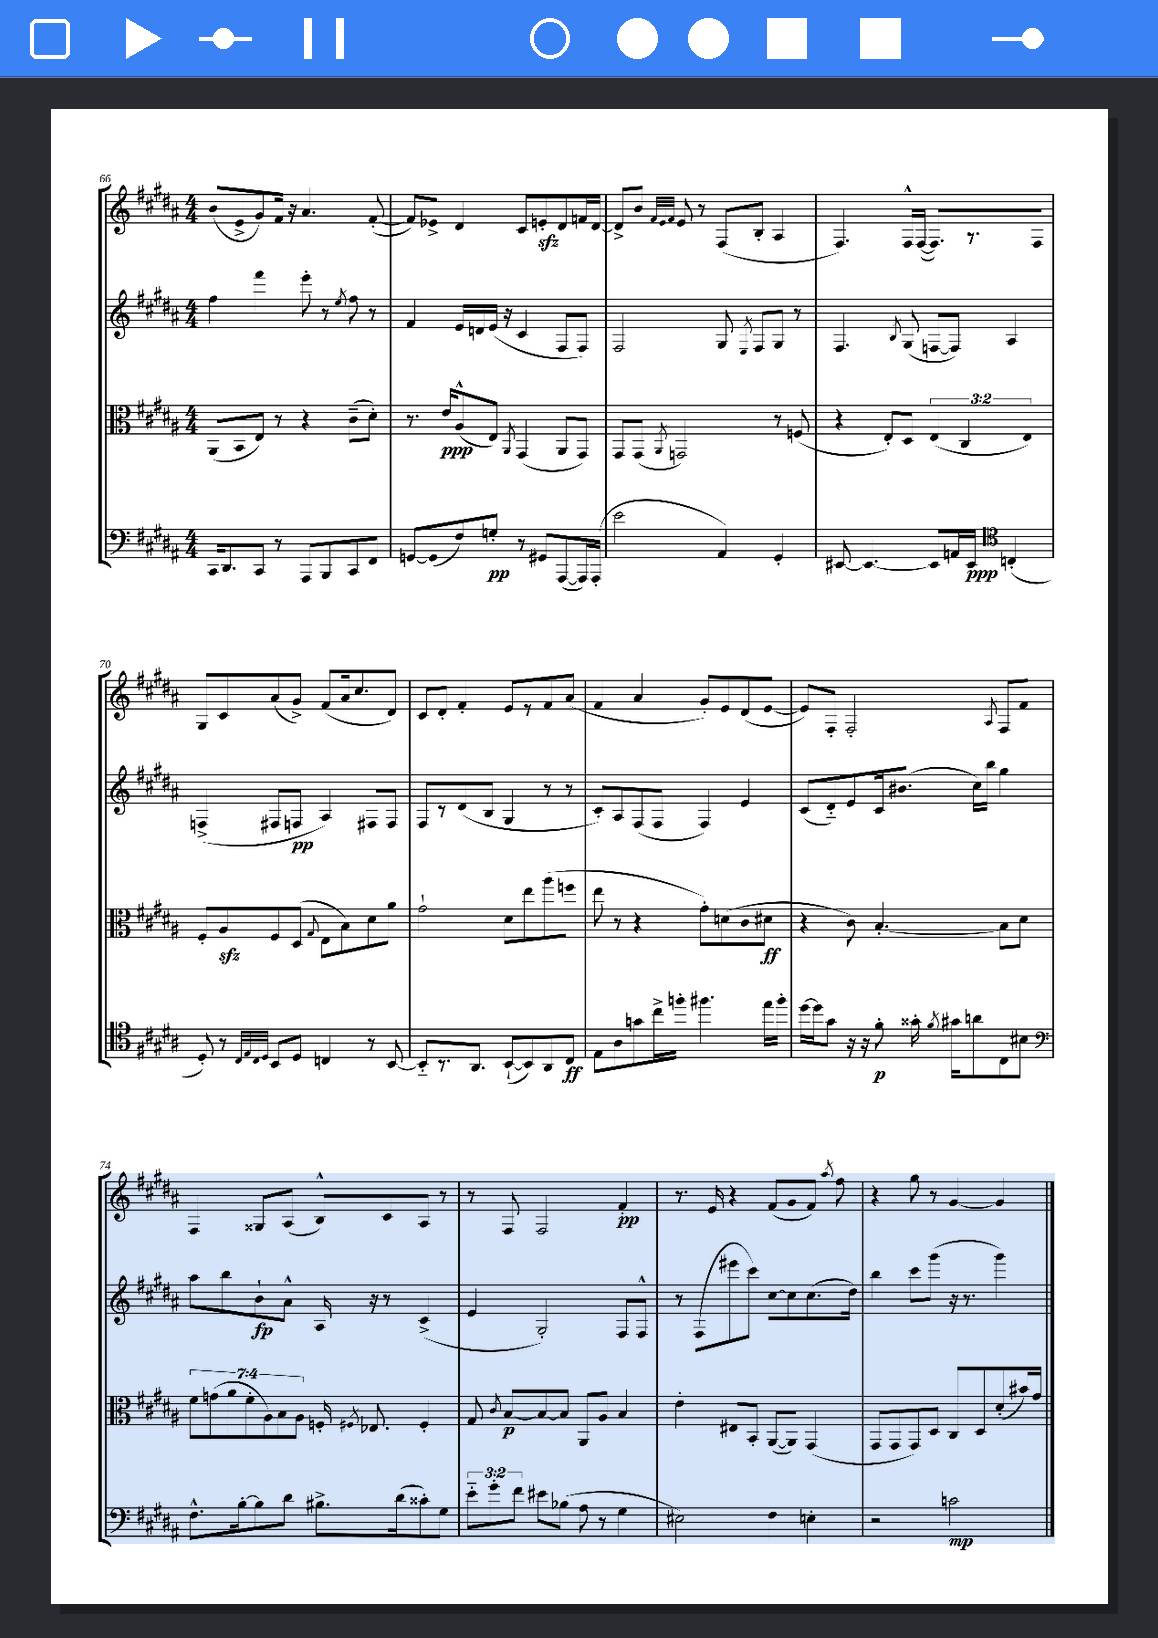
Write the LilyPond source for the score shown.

<<
\new StaffGroup <<
\new Staff = "s0" {
    \clef treble \key b \major \numericTimeSignature \time 4/4
    \autoBeamOff b'8[( e'8-> gis'8) fis'16] r16 ais'4. fis'8~-.( |
    fis'8[) ees'8]-> dis'4 cis'8[ e'8-.\sfz dis'8 f'16 dis'16]~ |
    dis'8[-> b'8] \grace { fis'32[ e'32 fis'32] } e'8 r8 fis8[( b8]-. ais4 |
    fis4.) fis16[-^ fis16]~( fis8.[) r8. fis8] |
    gis8[ cis'8 ais'8( gis'8]->) fis'8[( ais'16 cis''8. dis'8]) |
    cis'8[ dis'8]-. fis'4-. e'8[ r8 fis'8 ais'8]( |
    fis'4 ais'4 gis'8[-.) e'8 dis'8( e'8]~ |
    e'8[) fis8]-. fis2-. \acciaccatura { ais8 } fis8[ fis'8] |
    fis4 gisis8[ ais8]( b8[-^) cis'8 ais8] r8 |
    r8 fis8 fis2 fis'4-.\pp |
    r8. e'16 r4 fis'8[( gis'8 fis'8]) \acciaccatura { ais''8 } fis''8 |
    r4 gis''8 r8 gis'4~ gis'4 \bar "|." |
}
\new Staff = "s1" {
    \clef treble \key b \major \numericTimeSignature \time 4/4
    \autoBeamOff fis''4 fis'''4 e'''8-. r8 \acciaccatura { e''8 } fis''8 r8 |
    fis'4 e'16[ d'16 e'16]( r16 cis'4 fis8[ fis8]) |
    fis2 gis8 \acciaccatura { e8 } fis8[ gis8] r8 |
    fis4. \acciaccatura { b8 } gis8( f8[~ f8]) ais4 |
    f4->( fis8[ f8]\pp ais4) fis8[ fis8] |
    fis8[ r8 dis'8( b8] gis4 r8 r8 |
    cis'8[-.) ais8 fis8( fis8] fis4) e'4 |
    cis'8[( dis'8-_) e'8 cis'16 bis'8.]( cis''16[) b''16] gis''4 |
    ais''8[ b''8 b'8-!\fp ais'8]-^ ais16 r16 r8 cis'4->( |
    e'4 gis2-.) fis8[ fis8]-^ |
    r8 fis8[( eis'''8 cis'''8]) cis''8[~ cis''8 cis''8.( dis''16]) |
    b''4 cis'''8[ gis'''8]( r16 r8. gis'''4) \bar "|." |
}
\new Staff = "s2" {
    \clef alto \key b \major \numericTimeSignature \time 4/4 \override Staff.TupletNumber.text = #tuplet-number::calc-fraction-text
    \autoBeamOff ais,8[( b,8 e8]) r8 r4 cis'8[--( dis'8]-.) |
    r8. e'16[\ppp ais8-^( e8]) \acciaccatura { ais,8 } gis,4( ais,8[ gis,8]) |
    gis,8[ gis,8]( \acciaccatura { ais,8 } g,2) r8 f8( |
    r4 e8[-.) dis8] \tuplet 3/2 { e4( cis4 e4) } |
    fis8[-. ais8\sfz fis8 dis8]( \appoggiatura { gis8 } e8[ b8) dis'8 ais'8] |
    gis'2-! dis'8[ e''8 ais''8( f''8] |
    e''8 r8 r4 gis'8[-.) d'8( cis'8 dis'8]\ff |
    r4 cis'8) b4.~-. b8[ dis'8] |
    \tuplet 7/4 { fis'8[ g'8( ais'8 fis'8-. ais8) b8 ais8] } f16-. \acciaccatura { fis8 } ees8. fis4-. |
    gis8 \acciaccatura { cis'8 } b8[~\p b8~ b8] ais,8[ ais8] b4 |
    e'4-. eis8[ b,8]-. ais,8[~( ais,8]) gis,4( |
    gis,8[ gis,8 gis,8) dis8] cis8[ dis8 dis'8-.( bis'16) gis'16] \bar "|." |
}
\new Staff = "s3" {
    \clef bass \key b \major \numericTimeSignature \time 4/4 \override Staff.TupletNumber.text = #tuplet-number::calc-fraction-text
    \autoBeamOff cis,16[ dis,8. cis,8] r8 ais,,8[ b,,8 cis,8 fis,8] |
    g,8[~ g,8( fis8) g8]-.\pp r8 gis,8[ ais,,8~( ais,,16) ais,,16]-.( |
    e'2 ais,4) gis,4-. |
    eis,8~ eis,4.~ eis,8[ a,16 eis,16]\ppp \clef tenor c4-.( |
    dis8-.) r8 \grace { cis32[ e32 cis32 dis32] } b,8[ dis8] c4 r8 b,8~ |
    b,8[-_ r8. ais,8.] b,8[~-!( b,8) ais,8 cis8]\ff |
    e8[ ais8 g'8 cis''16-> f''16]-. fis''4. e''16[ fis''16]-. |
    dis''16[~ dis''16 gis'8] r16 r16 fis'8-.\p gisis'16-. \acciaccatura { fis'8 } gis'16[ a'8 cis8 bis8] |
    \clef bass fis8.[-^ b16~-. b8 dis'8] bis8.[-> dis'16( cisis'8-.) gis8] |
    \tuplet 3/2 { e'8[-_ gis'8-. fis'8] } eis'8[ bes8]( ais8 r8 gis4 |
    eis2) fis4 e4-. |
    r2 c'2\mp \bar "|." |
}
>>
>>
\layout { \context { \Score currentBarNumber = #66 } }
